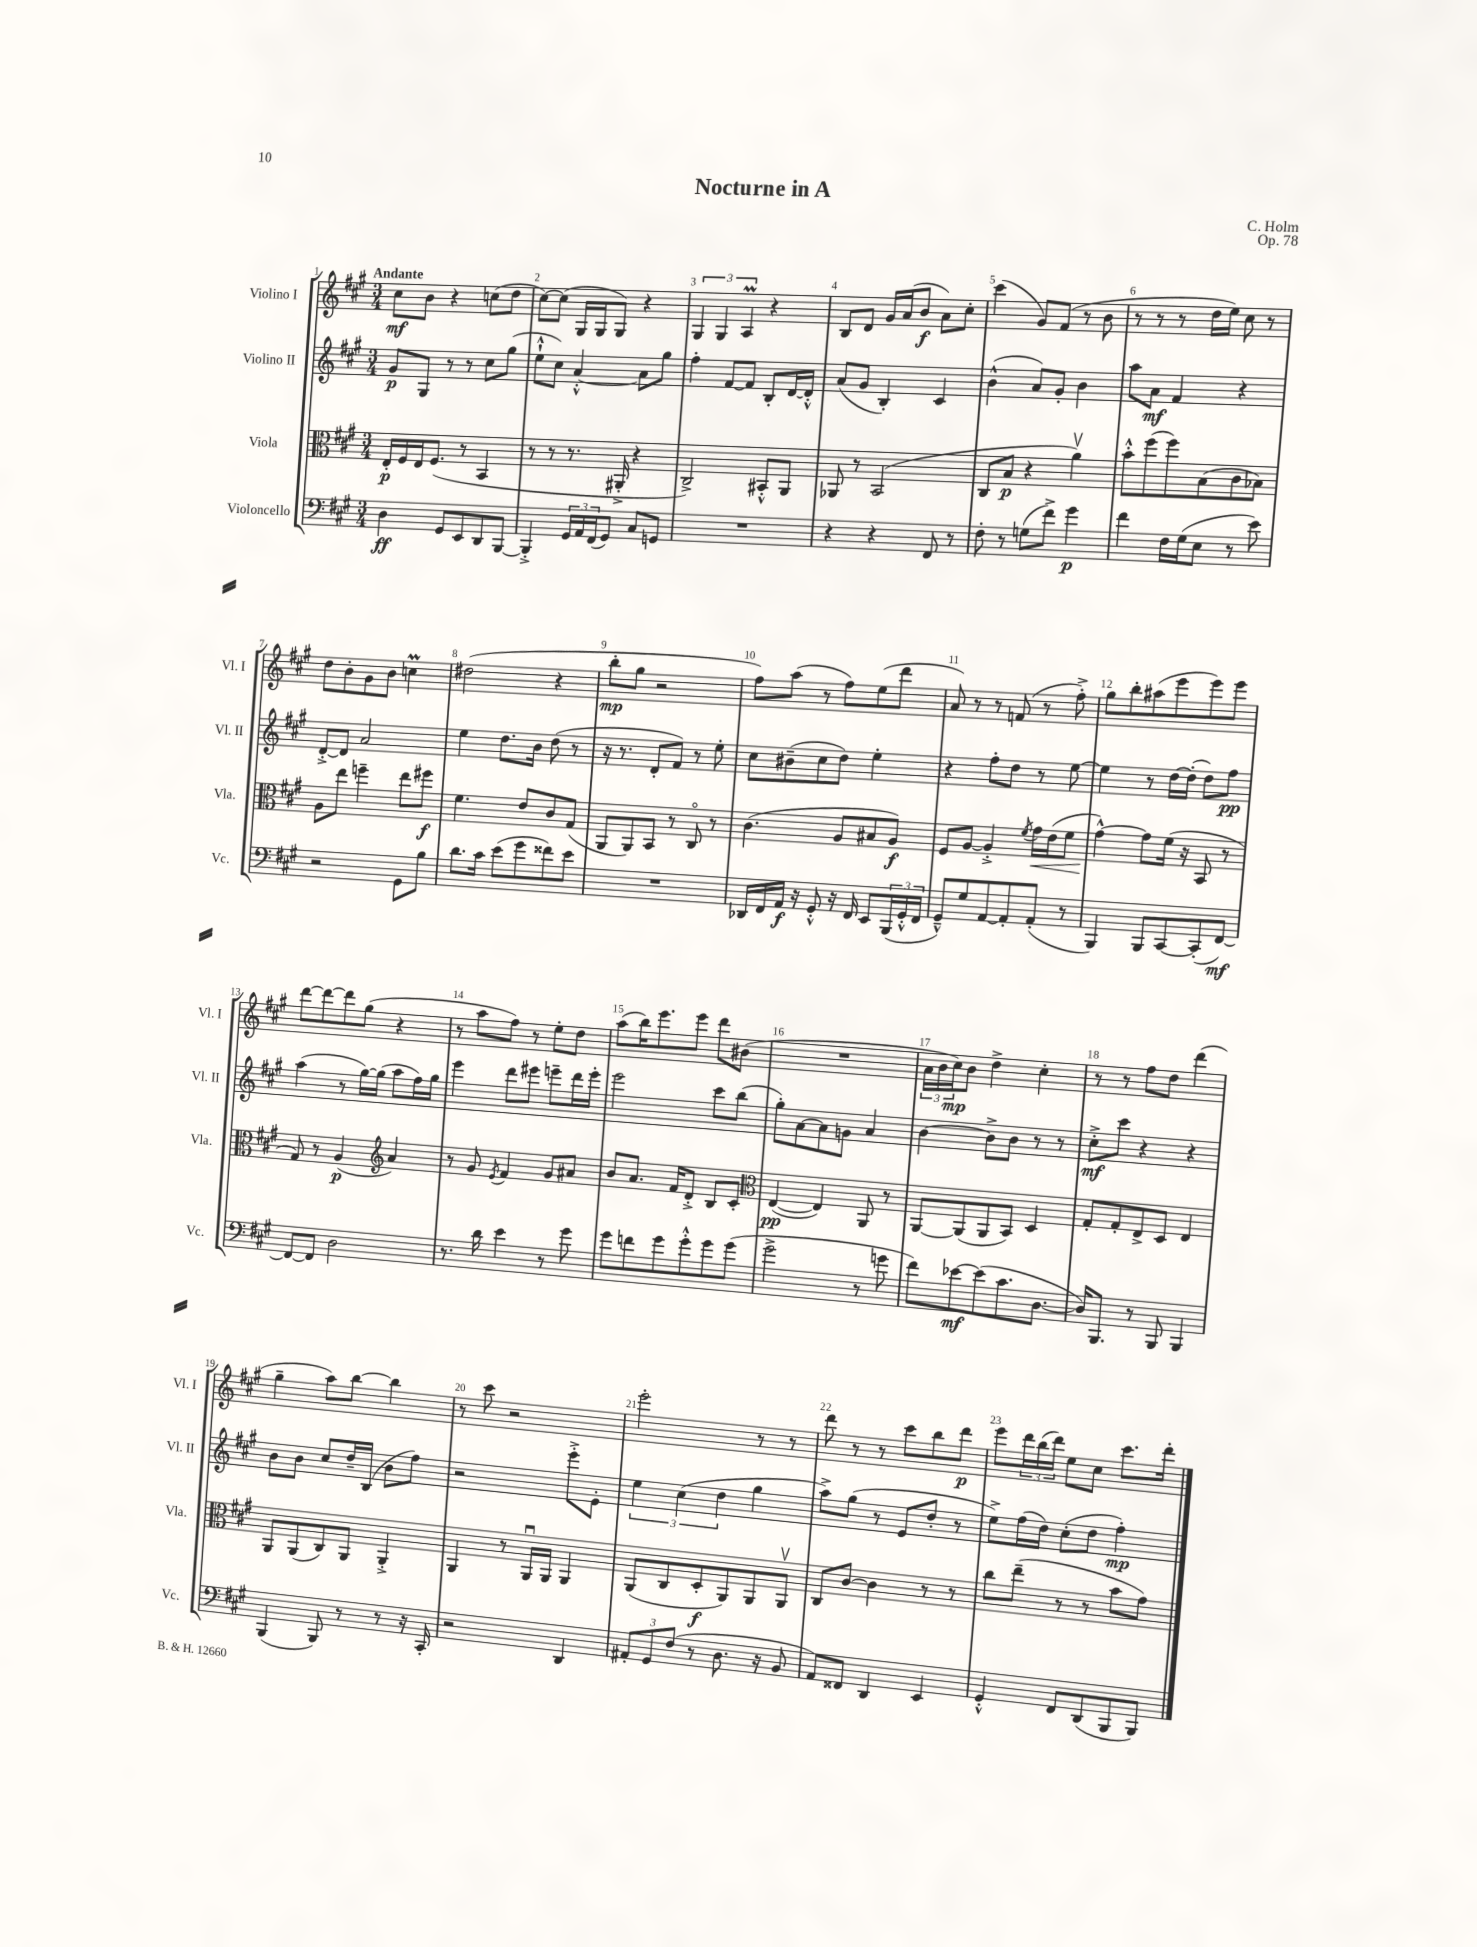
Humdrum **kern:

**kern	**dynam	**kern	**dynam	**kern	**dynam	**kern	**dynam
*part4	*part4	*part3	*part3	*part2	*part2	*part1	*part1
*staff4	*staff4	*staff3	*staff3	*staff2	*staff2	*staff1	*staff1
*I"Violoncello	*	*I"Viola	*	*I"Violino II	*	*I"Violino I	*
*I'Vc.	*	*I'Vla.	*	*I'Vl. II	*	*I'Vl. I	*
*clefF4	*	*clefC3	*	*clefG2	*	*clefG2	*
*k[f#c#g#]	*	*k[f#c#g#]	*	*k[f#c#g#]	*	*k[f#c#g#]	*
*M3/4	*	*M3/4	*	*M3/4	*	*M3/4	*
=1	=1	=1	=1	=1	=1	=1	=1
!	!	!	!	!	!	!LO:TX:a:B:t=Andante	!
4D\	ff	16E'/LL	p	8g#/L	p	8cc#\L	mf
.	.	16F#/	.	.	.	.	.
.	.	16E/J	.	8G#/J	.	8b\J	.
.	.	(8.F#/J	.	.	.	.	.
8GG#/L	.	.	.	8r	.	4r	.
8EE/	.	8r	.	8r	.	.	.
8DD/	.	4BB/	.	8cc#\L	.	(8ccn\L	.
[8BBB/J	.	.	.	(8gg#\J	.	8dd\J	.
=2	=2	=2	=2	=2	=2	=2	=2
4BBB'^/]	.	8r	.	8ee`^^\L	.	[8cc#\L)	.
.	.	8r	.	8cc#\J)	.	(8cc#\J]	.
24GG#/LL	.	8.r	.	[4a'^^/	.	16G#/LL	.
24AA/	.	.	.	.	.	.	.
.	.	.	.	.	.	16G#/J	.
(24FF#/J	.	.	.	.	.	.	.
8GG#/J)	.	.	.	.	.	8G#/J)	.
.	.	16AA#X'^/	.	.	.	.	.
8C#/L	.	4r	.	8a\L]	.	4r	.
8GGn/J	.	.	.	8gg#\J	.	.	.
=3	=3	=3	=3	=3	=3	=3	=3
2.r	.	2C#^/)	.	4ff#'\	.	6G#/	.
.	.	.	.	.	.	6G#/	.
.	.	.	.	[8f#/L	.	.	.
.	.	.	.	.	.	6AM/	.
.	.	.	.	8f#/J]	.	.	.
.	.	8BB#X'^^/L	.	8B'/L	.	4r	.
.	.	8AA/J	.	[16d/L	.	.	.
.	.	.	.	16d'^^/JJ]	.	.	.
=4	=4	=4	=4	=4	=4	=4	=4
4r	.	8AA-X/	.	(8a/L	.	8B/L	.
.	.	8r	.	8g#/J	.	8d/J	.
4r	.	(2BB/	.	4B'/)	.	16g#/LL	.
.	.	.	.	.	.	(16a/J	.
.	.	.	.	.	.	8b/J	f
8FF#/	.	.	.	4c#/	.	8a\L)	.
8r	.	.	.	.	.	8cc#'\J	.
=5	=5	=5	=5	=5	=5	=5	=5
8F#'\	.	8C#/L	.	(4b^^\	.	(4ccc#\	.
8r	.	8B/J	p	.	.	.	.
(8Gn\L	.	4r	.	8a/L)	.	8g#/L)	.
8f#^\J)	.	.	.	8g#'/J	.	(8f#/J	.
4g#\	p	4av\)	.	4b\	.	8r	.
.	.	.	.	.	.	8b\	.
=6	=6	=6	=6	=6	=6	=6	=6
4f#\	.	8b'^^\L	.	8aa\L	.	8r	.
.	.	(8ff#\	.	8a\J	mf	8r	.
16F#\LL	.	8ff#\)	.	4f#/	.	8r	.
(16G#\J	.	.	.	.	.	.	.
8E\J	.	(8B\	.	.	.	16dd\LL	.
.	.	.	.	.	.	16ee\JJ)	.
8r	.	8c#\	.	4r	.	8cc#\	.
8e\)	.	8B-X\J)	.	.	.	8r	.
!!LO:LB:g=z
=7	=7	=7	=7	=7	=7	=7	=7
2r	.	8A\L	.	[8d'^/L	.	8dd\L	.
.	.	8ee\J	.	8d/J]	.	8b'\	.
.	.	4ffn~\	.	2a/	.	8g#\	.
.	.	.	.	.	.	8b\J	.
8GG#\L	.	8ee\L	.	.	.	4ccnM\	.
8B\J	.	8ff#X\J	f	.	.	.	.
=8	=8	=8	=8	=8	=8	=8	=8
8.d\L	.	4.f#\	.	4ee\	.	(2dd#X\	.
16c#\Jk	.	.	.	.	.	.	.
(8e\L	.	.	.	8.dd\L	.	.	.
8g#\	.	8e/L	.	.	.	.	.
.	.	.	.	16b\Jk	.	.	.
8f##X\)	.	8c#/	.	(8dd\	.	4r	.
8e\J	.	(8G#/J	.	8r	.	.	.
=9	=9	=9	=9	=9	=9	=9	=9
2.r	.	8AA/L	.	16r	.	8bb'\L	mp
.	.	.	.	8.r	.	.	.
.	.	8AA/)	.	.	.	8gg#\J	.
.	.	8BB/J	.	8d'/L	.	2r	.
.	.	8r	.	8f#/J)	.	.	.
.	.	8C#/	.	8r	.	.	.
.	.	8r	.	8ee'\	.	.	.
=10	=10	=10	=10	=10	=10	=10	=10
16DD-X/LL	.	(4.c#\	.	8cc#\L	.	8ff#\L)	.
16FF#/	.	.	.	.	.	.	.
16AA/JJ	f	.	.	(8b#X~\	.	(8aa\J	.
16r	.	.	.	.	.	.	.
8GG#'^^/	.	.	.	8cc#\	.	8r	.
16r	.	8A/L	.	8dd\J)	.	8ff#\L)	.
16FF#/	.	.	.	.	.	.	.
8EE/L	.	8B#X/	.	4ee'\	.	(8ee\	.
(24BBB/L	.	8A/J)	f	.	.	8ddd\J	.
24GG#'^^/	.	.	.	.	.	.	.
24FF#/JJ	.	.	.	.	.	.	.
=11	=11	=11	=11	=11	=11	=11	=11
8GG#~^^/L)	.	8F#/L	.	4r	.	8a/)	.
8G#/	.	[8A/J	.	.	.	8r	.
[8AA/	.	4A'^/]	.	8ff#'\L	.	8r	.
8AA'/]	.	.	.	8dd\J	.	(8fn/	.
.	.	8qf#/	.	.	.	.	.
!	!	!	!LO:HP:b	!	!	!	!
(8AA'/J	.	16g#\LL	<	8r	.	8r	.
.	.	(16e\J	.	.	.	.	.
8r	.	8f#\J	.	[8ee\	.	8ff#'^\)	.
=12	=12	=12	=12	=12	=12	=12	=12
4BBB/)	.	[4g#^^\)	.	4ee\]	.	8gg#\L	.
.	.	.	.	.	.	8bb'\	.
8BBB/L	.	8g#\L]	[	8r	.	(8aa#X\	.
[8CC#/	.	(16f#\Jk	.	[16dd\LL	.	8eee\	.
.	.	16r	.	(16dd'\JJ]	.	.	.
(8CC#'/]	.	8BB/	.	8dd\L)	.	8eee\)	.
[8FF#/J)	mf	8r	.	8ff#\J	pp	8eee\J	.
!!LO:LB:g=z
=13	=13	=13	=13	=13	=13	=13	=13
8FF#/L_	.	8G#/)	.	(4aa\	.	[8ddd\L	.
8FF#/J]	.	8r	.	.	.	8ddd\_	.
2D\	.	(4A/	p	8r	.	8ddd\]	.
.	.	.	.	[16gg#\LL)	.	(8gg#\J	.
.	.	.	.	(16gg#\JJ]	.	.	.
*	*	*clefG2	*	*	*	*	*
.	.	4a/)	.	8aa\L	.	4r	.
.	.	.	.	16ff#\L)	.	.	.
.	.	.	.	16gg#\JJ	.	.	.
=14	=14	=14	=14	=14	=14	=14	=14
8.r	.	8r	.	4eee\	.	8r	.
.	.	8g#/	.	.	.	8aa\L	.
16d\	.	.	.	.	.	.	.
.	.	8qe/	.	.	.	.	.
4e\	.	4f#/	.	8ddd\L	.	8ff#\J)	.
.	.	.	.	8eee#X\J	.	8r	.
8r	.	8g#/L	.	8eeen~\L	.	8ee'\L	.
8g#\	.	8a#X/J	.	16ddd\L	.	8dd\J	.
.	.	.	.	16eee'\JJ	.	.	.
=15	=15	=15	=15	=15	=15	=15	=15
8g#\L	.	8b/L	.	2eee\	.	(8aa\L	.
8fn\	.	8.a/J	.	.	.	16bb\K)	.
.	.	.	.	.	.	8.eee\	.
8g#\	.	.	.	.	.	.	.
.	.	16f#/KL	.	.	.	.	.
8g#'^^\	.	8d'^/J	.	.	.	8eee\J	.
8g#\	.	8B/L	.	8ccc#\L	.	8ddd\L	.
(8g#\J	.	8c#'/J	.	(8bb\J	.	(8b#X\J	.
=16	=16	=16	=16	=16	=16	=16	=16
*	*	*clefC3	*	*	*	*	*
2g#^\	.	([4E/	pp	8gg#'\L)	.	2.r	.
.	.	.	.	[8a\	.	.	.
.	.	4E/])	.	8a\]	.	.	.
.	.	.	.	8gn\J	.	.	.
8r	.	8AA/	.	4a/	.	.	.
8gn\	.	8r	.	.	.	.	.
=17	=17	=17	=17	=17	=17	=17	=17
8f#\L)	.	[8AA/L	.	[4b\	.	24a\LL	.
.	.	.	.	.	.	24b\	.
.	.	.	.	.	.	24cc#\J)	mp
[8e-X\	mf	(8AA/]	.	.	.	8b\J	.
(8e-\]	.	8AA/	.	8b^\L]	.	4dd^\	.
8.c#\	.	8BB/J)	.	8b\J	.	.	.
.	.	4D/	.	8r	.	4cc#'\	.
[8.D\J	.	.	.	.	.	.	.
.	.	.	.	8r	.	.	.
=18	=18	=18	=18	=18	=18	=18	=18
16D/KL])	.	8G#'/L	.	8cc#'^\L	mf	8r	.
8.BBB/J	.	.	.	.	.	.	.
.	.	8G#'/	.	8ccc#\J	.	8r	.
8r	.	8E^/	.	4r	.	8ff#\L	.
8BBB/	.	8D/J	.	.	.	8dd\J	.
4BBB/	.	4E/	.	4r	.	(4ddd\	.
!!LO:LB:g=z
=19	=19	=19	=19	=19	=19	=19	=19
(4BBB/	.	8AA/L	.	8b\L	.	4gg#~\	.
.	.	(8AA/	.	8b\J	.	.	.
8BBB/)	.	8C#/)	.	8cc#/L	.	8aa\L)	.
8r	.	8AA/J	.	16dd~/L	.	[8bb\J	.
.	.	.	.	(16B/JJ	.	.	.
8r	.	4AA'^/	.	8b\L	.	4bb\]	.
16r	.	.	.	8ff#\J)	.	.	.
16CC#'/	.	.	.	.	.	.	.
=20	=20	=20	=20	=20	=20	=20	=20
2r	.	4AA/	.	2r	.	8r	.
.	.	.	.	.	.	8ccc#\	.
.	.	8r	.	.	.	2r	.
.	.	16AAu/LL	.	.	.	.	.
.	.	16AA/JJ	.	.	.	.	.
4DD/	.	4AA/	.	8eee'^\L	.	.	.
.	.	.	.	8e'\J	.	.	.
=21	=21	=21	=21	=21	=21	=21	=21
12AA#X'/L	.	(8AA/L	.	6ee\	.	2eee'\	.
12GG#/	.	.	.	.	.	.	.
.	.	8C#/	.	.	.	.	.
(12F#/J	.	.	.	(6cc#\	.	.	.
8r	.	8D'/	f	.	.	.	.
.	.	.	.	6dd\	.	.	.
8.D\	.	8AA/)	.	.	.	.	.
.	.	8AA/	.	4gg#\	.	8r	.
16r	.	.	.	.	.	.	.
8BB/	.	8AAv/J	.	.	.	8r	.
=22	=22	=22	=22	=22	=22	=22	=22
8AA/L)	.	8C#/L	.	8aa^\L)	.	8ddd\	.
8FF##X/J	.	[8c#/J	.	(8gg#\J	.	8r	.
4DD/	.	4c#\]	.	8r	.	8r	.
.	.	.	.	8e/L	.	8ccc#\L	.
4EE/	.	8r	.	8dd'/J	.	8bb\	.
.	.	8r	.	8r	.	8ddd\J	p
=23	=23	=23	=23	=23	=23	=23	=23
4GG#'^^/	.	8cc#\L	.	8ee^\L)	.	8eee\L	.
.	.	(8ee~\J	.	(16ff#\L	.	24ddd\L	.
.	.	.	.	.	.	(24bb\	.
.	.	.	.	16dd\JJ)	.	.	.
.	.	.	.	.	.	24ddd\JJ)	.
8FF#/L	.	8r	.	(8cc#'\L	.	8ee\L	.
(8DD/	.	8r	.	8dd\J	.	8cc#\J	.
8BBB/	.	8b\L	.	4ff#'\)	mp	8.ccc#\L	.
8BBB/J)	.	8g#\J)	.	.	.	.	.
.	.	.	.	.	.	16ddd'\Jk	.
==	==	==	==	==	==	==	==
*-	*-	*-	*-	*-	*-	*-	*-
